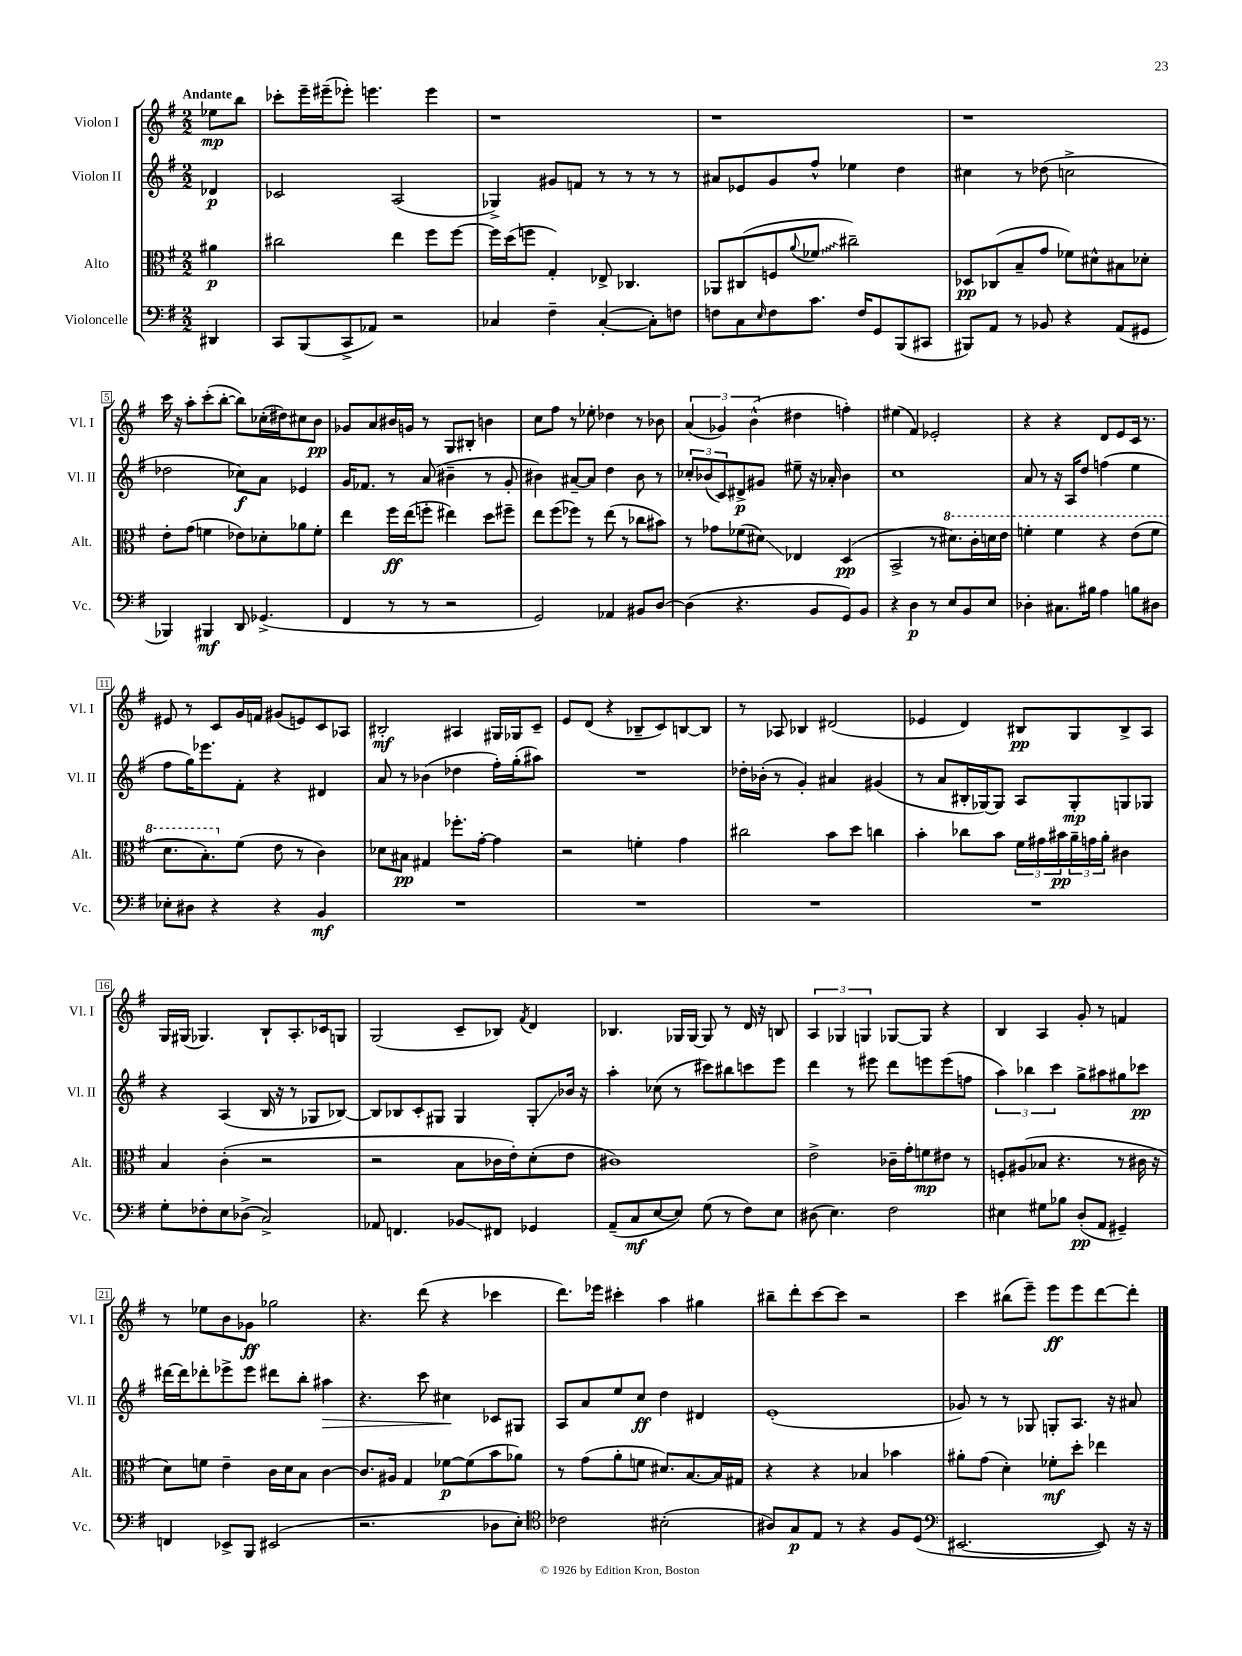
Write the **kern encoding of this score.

**kern	**kern	**kern	**kern
*staff4	*staff3	*staff2	*staff1
*clefF4	*clefC3	*clefG2	*clefG2
*k[f#]	*k[f#]	*k[f#]	*k[f#]
*M2/2	*M2/2	*M2/2	*M2/2
4DD#/	4a#\	4d-/	8ee-\L
.	.	.	8bb\J
=	=	=	=
8CC/L	2cc#\	2c-/	8ccc-'\L
(8BBB/	.	.	16eee~\L
.	.	.	(16eee#~\J
8CC^/	.	.	8eee-'\J)
8AA-/J)	.	.	4.eee\
2r	4ee\	(2A/	.
.	8ff#\L	.	4eee\
.	[8ff#\J	.	.
=	=	=	=
4C-/	16ff#\]LL	4G-^/)	1r
.	(16dd\J	.	.
.	8ff\J	.	.
4F#~\	4G'/)	8g#/L	.
.	.	8f/J	.
([4C-'/	8E-^/	8r	.
.	4.C-/	8r	.
8C-'\]L)	.	8r	.
8F\J	.	8r	.
=	=	=	=
8F\L	8AA-/L	8a#/L	1r
8C\	(8C#/	8e-/	.
16qqE/	.	.	.
8F\	8F/	8g/	.
.	8qqa/	.	.
8.c\J	8f-/J	8ff#^^/J	.
.	2cc#~\)	4ee-\	.
16F/LK	.	.	.
8GG/	.	.	.
(8BBB/	.	4dd\	.
8CC#/J	.	.	.
=	=	=	=
8BBB#/L)	8D-/L	4cc#\	1r
8AA/J	(8C-/	.	.
8r	8B~/	8r	.
8BB-/	8g/J	(8dd-\	.
4r	8f-\L)	2cc^\	.
.	8d#^^\	.	.
(8AA/L	8B#\	.	.
8GG#/J	8d-'\J	.	.
=	=	=	=
4BBB-/)	8e'\L	2dd-\	16ccc\
.	.	.	16r
.	(8g\J	.	8aa'\L
4BBB#/	4f\	.	(8ccc'\
.	.	.	[8bb'\J
8DD/	8e-\L)	8cc-\L)	8bb\]L)
(4.GG-^/	8d-'\	8a\J	(16cc-'\L
.	.	.	16dd#\J)
.	8a-\	4e-/	8cc#\
.	8f'\J	.	8b\J
=	=	=	=
4FF#/	4ee\	16g/LK	8g-/L
.	.	8.f-/J	.
.	.	.	8a/
8r	16ff#\LL	8r	16b#/L
.	(16ee\J	.	16g/JJ
8r	8ff'\J	(8a/	8r
2r	4ee#\)	4b#~\	8G/L
.	.	.	8B#'/J
.	8dd\L	8r	4b\
.	8ff#~\J	8g'/	.
=	=	=	=
2GG/)	8ee\L	4b#\)	8cc\L
.	(8ff#\	.	8ff#\J
.	8ff-\J)	[8a#~/L	8r
.	8r	8a#/]J	8ee-'\
4AA-/	(8ee\	4dd\	4dd-\
.	8r	.	.
8BB#/L	8cc-\L	8b#\	8r
[8D/J	8b#\J)	8r	8b-\
=	=	=	=
(4D\]	8r	12cc-'/L	(6a/
.	.	(12b-/	.
.	8g-\L	.	.
.	.	12c/)	6g-/)
4.r	(8f-\	8d#^/	.
.	.	.	(6b^^\
.	8d#\J)	8g#/J	.
.	4E-/	8ee#~\	4dd#\
8BB/L	.	16r	.
.	.	16a-'/	.
8GG/)	(4D/	4b-\	4ff'\)
8BB/J	.	.	.
=	=	=	=
4r	2BB^/	1cc	(4ee#\
4D\	.	.	4f#/)
8r	8r	.	2e-'/
8E/L	8.dd#\L)	.	.
8BB/	.	.	.
.	16cc'\L	.	.
8E/J	16dd\	.	.
.	16ee\JJ	.	.
=	=	=	=
4D-'\	4ff'\	8a/	4r
.	.	8r	.
8.C#\L	4ff\	16r	4r
.	.	16A/LK	.
.	.	8dd/J	.
16B#\Jk	.	.	.
4A\	4r	(4ff\	8d/L
.	.	.	8e/
8B\L	(8ee\L	4ee\	16c/Jk
.	.	.	8.r
8D#\J	8ff\J	.	.
=	=	=	=
8E-'\L	8.dd\L	8ff#\L	8e#/
8D#\J	.	16gg\K)	8r
.	8.b'\)	8.eee-\	.
4r	.	.	8c/L
.	(8f#\J	8f#'\J	16g/L
.	.	.	16f/JJ
4r	8e\	4r	(8g#/L
.	8r	.	8e/)
4BB/	4c\)	4d#/	8c/
.	.	.	8A-/J
=	=	=	=
1r	8d-\L	8a/	2B#'/
.	8B#\J	8r	.
.	4G#/	(4b-\	.
.	8.ff-'\L	4dd-\	4A#/
.	[16g'\Jk	.	.
.	4g\]	16ff#'\LL)	16G#/LL
.	.	(16gg'\J	16G-/J
.	.	8aa#\J)	8c~/J
=	=	=	=
1r	2r	1r	8e/L
.	.	.	(8d/J
.	.	.	4r
.	4f'\	.	8B-~/L
.	.	.	8c/)
.	4g\	.	[8B/
.	.	.	8B/]J
=	=	=	=
1r	2cc#\	16dd-'\LL	8r
.	.	(16b-'\JJ	.
.	.	8r	8A-/
.	.	4g'/)	4B-/
.	8b\L	4a#/	(2d#/
.	8dd\J	.	.
.	4cc\	(4g#/	.
=	=	=	=
1r	4b'\	8r	4e-/
.	.	8a/L	.
.	8cc-\L	16B#'/L	4d/)
.	.	[16G-/J)	.
.	8b\J	8G-/]J	.
.	24f#\LL	8A/L	8B#/L
.	24g#\	.	.
.	24b#\	.	.
.	24a~\	8G-'/	8G/
.	24g\	.	.
.	24a'\JJ	.	.
.	4c#\	8G/	8B#^/
.	.	8G-/J	8A/J
=	=	=	=
8G'\L	4B/	4r	16G/LL
.	.	.	(16G#/JJ
8F-'\	.	.	4.G-/)
8E\	(4c'\	(4A/	.
(8D-^\J	.	.	.
2C^/)	2r	16B/	8B`/L
.	.	16r	.
.	.	8r	8.A'/
.	.	8G-/L	.
.	.	.	16c-/k
.	.	[8B-/J)	8G/J
=	=	=	=
8AA-/	2r	8B-/]L	(2G/
4.FF/	.	8B-/	.
.	.	8c'/	.
.	.	8G#/J	.
8BB-/L	8B\L	4G#/	8c~/L
8FF#/J	16c-\L	.	8B-/J)
.	16e'\J)	.	.
.	.	.	8qf#/
4GG-/	(8d'\	8G#'/L	4d/
.	8e\J	16b-/Jk	.
.	.	16r	.
=	=	=	=
(8AA~/L	1c#)	4aa'\	4.B-/
8C/	.	.	.
[8E/	.	(8cc-\	.
8E/]J)	.	8r	16G-/LL
.	.	.	[16G-/JJ
(8G\	.	8ccc#\L)	8G-/]
8r	.	8bb#\	8r
8F#\L)	.	8ccc\	16d/
.	.	.	16r
8E\J	.	8eee\J	8B/
=	=	=	=
(8D#\	2e^\	4ddd\	6A/
4.E\)	.	.	.
.	.	.	6G-/
.	.	8r	.
.	.	.	6G/
.	.	8eee#\	.
2F#\	16c-~\LL	8ddd\L	[8G-/L
.	16g'\J	.	.
.	8f\	8eee\	8G-/]J
.	8e#\J	(8eee\	4r
.	8r	8ff\J	.
=	=	=	=
4E#\	8F'/L	6aa\)	4B/
.	(8A#/	.	.
.	.	6bb-\	.
8G#\L	8B-/J	.	4A/
.	.	6ccc\	.
8B-\J	4.r	.	.
(8D'/L	.	8gg^\L	8g'/
8AA/J	.	8aa#\	8r
4GG#~/)	8r	8gg#\	4f/
.	16c#\	8ccc-\J	.
.	16r	.	.
=	=	=	=
4FF/	8d\L)	[16ddd#\LL	8r
.	.	16ddd#\]J	.
.	8f\J	8ddd-'\	8ee-\L
8EE-^/L	4e~\	8eee-^\	8b\
8BBB/J	.	8eee-\J	8g-\J
(2EE#/	16c\LL	8ddd#\L	2gg-\
.	16d\J	.	.
.	8B\J	8bb'\J	.
.	[4c\	4aa#\	.
=	=	=	=
2.r	8.c/]L	4.r	4.r
.	16A#/Jk	.	.
.	4G/	.	.
.	.	8ccc\	(8ddd\
.	[8f-\L	4cc#\	4r
.	(8f-\]	.	.
8D-\L	8b\	8c-/L	4ccc-\
8E'\J)	8a-\J)	8G#/J	.
=	=	=	=
*clefC4	*	*	*
2c-\	8r	8A/L	8.ddd\L)
.	(8g\L	8a/	.
.	.	.	16eee-\Jk
.	8a'\	8ee/	4ccc#'\
.	8f\J	8cc/J	.
(2B#'\	8.d#/L)	4dd\	4aa\
.	[8.B/	.	.
.	.	4d#/	4gg#\
.	16B/]L	.	.
.	16G#/JJ	.	.
=	=	=	=
8A#/L)	4r	(1e'	8bb#~\L
8G/	.	.	8ddd'\
8E/J	4r	.	[8ccc\
8r	.	.	8ccc\]J
4r	4B-/	.	2r
8F#/L	4b-\	.	.
(8D/J	.	.	.
=	=	=	=
*clefF4	*	*	*
[2.EE#/	8a#'\L	8g-/)	4ccc\
.	(8g\J	8r	.
.	4d'\)	8r	(8bb#\L
.	.	8G-/	8eee~\J)
.	8f-'\L	8G'/L	8eee\L
.	8dd'\J	8.A/J	8eee\
8EE#/])	4ee-\	.	[8ddd\
.	.	16r	.
16r	.	8a#/	8ddd'\]J
16r	.	.	.
==	==	==	==
*-	*-	*-	*-
